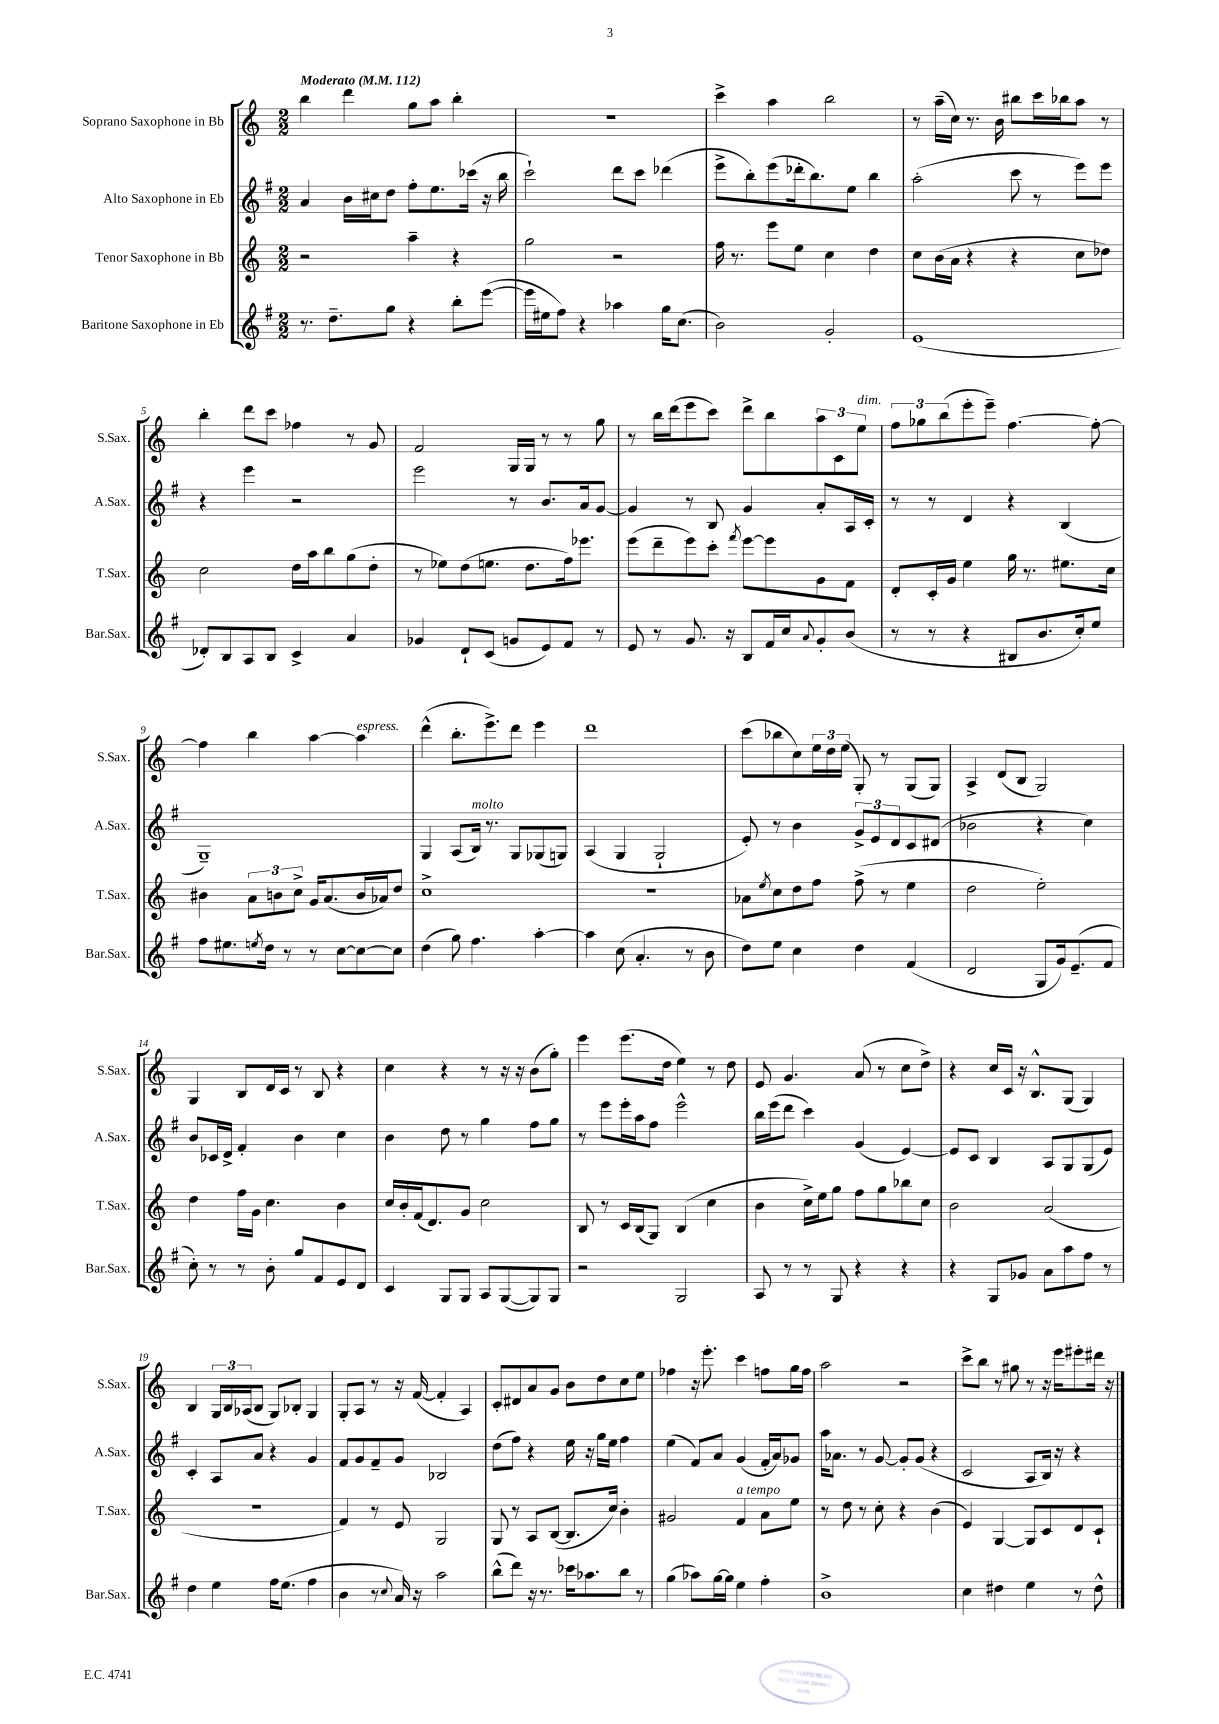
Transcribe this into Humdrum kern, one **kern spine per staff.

**kern	**kern	**kern	**kern
*staff4	*staff3	*staff2	*staff1
*clefG2	*clefG2	*clefG2	*clefG2
*k[f#]	*k[]	*k[f#]	*k[]
*M2/2	*M2/2	*M2/2	*M2/2
*MM112	*MM112	*MM112	*MM112
8.r	2r	4a	4bb
8.dd~	.	.	.
.	.	16b	4ddd
.	.	16cc#	.
8gg	.	8dd	.
4r	4aa~	8ff#'	8gg
.	.	8.ee	8aa
8bb'	4r	.	4bb'
.	.	(16ccc-	.
([8eee	.	16r	.
.	.	16bb	.
=	=	=	=
16eee]	2gg	2ccc`)	1r
16ee#	.	.	.
8ff#)	.	.	.
4r	.	.	.
4aa-	2r	8ddd	.
.	.	8ccc	.
16gg	.	(4ddd-	.
(8.cc	.	.	.
=	=	=	=
2b)	16ff	8eee^	4ccc^
.	8.r	.	.
.	.	8bb')	.
.	8eee	(8eee	4aa
.	8ee	16ddd-'	.
.	.	8.bb)	.
2g'	4cc	.	2bb
.	.	8ee	.
.	4dd	4bb	.
=	=	=	=
(1e	8cc	(2aa'	8r
.	(16b	.	(16aa~
.	16a	.	16cc)
.	4r	.	8.r
.	.	.	16b
.	4r	8ccc	8bb#
.	.	8r	16ccc
.	.	.	16bb-
.	8cc	8eee)	8aa
.	8dd-)	8eee	8r
=	=	=	=
8d-')	2cc	4r	4bb'
8B	.	.	.
8A	.	4eee	8ddd
8B	.	.	8ccc
4c^	16dd	2r	4ff-
.	16aa	.	.
.	8bb	.	.
4a	(8gg	.	8r
.	8dd'	.	8g
=	=	=	=
4g-	8r	2eee	2f
.	8ee-)	.	.
8d`	(8dd	.	.
(8c	8.ee	.	.
8g	.	8r	16G
.	8.dd	.	16G
8e)	.	8.b	8r
8f#	16ff)	.	8r
.	8.eee-	16a	.
8r	.	[8g	8gg
=	=	=	=
8e	(8eee	4g]	8r
8r	8ddd~	.	16bb
.	.	.	(16ddd
8.g	8eee)	8r	8eee
.	8ccc'	8B	8ccc)
16r	.	.	.
.	8qfff	.	.
8B	[8eee	4g	8ddd^
16f#	8eee]	.	8bb
16cc	.	.	.
8qqa	.	.	.
8g'	8g	8a'	12aa
.	.	.	12c
(8b	8f	16A	.
.	.	.	12ee
.	.	16c'	.
=	=	=	=
8r	8d'	8r	12ff
.	.	.	12gg-
8r	16c'	8r	.
.	.	.	(12bb
.	16g	.	.
4r	4ee	4d	8eee'
.	.	.	8eee~)
8B#	16gg	4r	[4.ff
.	8.r	.	.
8.b	.	.	.
.	8.ee#	(4B	.
16cc')	.	.	.
8ee	.	.	8ff'_
.	16cc	.	.
=	=	=	=
8ff#	4b#	1G~)	4ff]
8.ee#	.	.	.
.	12a	.	4bb
8qee	.	.	.
16dd	.	.	.
.	12b	.	.
8r	.	.	.
.	12cc^	.	.
8r	16g	.	[4aa
.	(8.a	.	.
[8cc	.	.	.
8cc_	16b	.	4aa]
.	16a-)	.	.
8cc]	8dd	.	.
=	=	=	=
(4dd	1cc^	4G	(4ddd^^
8gg)	.	(8A	8.bb'
4.ff#	.	16B)	.
.	.	8.r	8.eee^)
.	.	8G	8ddd
[4aa'	.	(8G-	4eee
.	.	8G)	.
=	=	=	=
4aa]	1r	(4A	1ddd
(8cc	.	4G	.
4.a'	.	.	.
.	.	2G`	.
8r	.	.	.
8b	.	.	.
=	=	=	=
8dd)	8a-	8e')	(8ccc
.	8qee	.	.
8ee	8cc	8r	8bb-
4cc	8dd	4b	8cc)
.	8ff	.	24ee
.	.	.	24dd
.	.	.	(24ee
4dd	(8ff^	12g^	8G')
.	.	12e	.
.	8r	.	8r
.	.	12d	.
(4f#	4ee	8c	(8G
.	.	(8d#	8G)
=	=	=	=
2d	2dd	2b-	4A^
.	.	.	(8d
.	.	.	8B
8G	2ee')	4r	2G)
16g)	.	.	.
(8.e~	.	.	.
.	.	4cc)	.
8f#	.	.	.
=	=	=	=
8cc')	4dd	8b	4G
8r	.	16c-	.
.	.	16d^	.
8r	16ff	4f#'	8B
.	16g	.	.
8b'	4.cc	.	16d
.	.	.	16c
8gg	.	4b	8r
8f#	.	.	8B
8e	4b	4cc	4r
8d	.	.	.
=	=	=	=
4c	16cc	4b	4cc
.	16b'	.	.
.	(16f	.	.
.	8.d)	.	.
8G	.	8dd	4r
8G	8g	8r	.
8A	2cc	4gg	8r
([8G	.	.	16r
.	.	.	16r
8G])	.	8ff#	(8b
8G	.	8gg	8gg')
=	=	=	=
2r	8B	8r	4eee
.	8r	8eee	.
.	16c	16eee'	(8.eee
.	(16B	16aa	.
.	8G)	8ff#	.
.	.	.	16dd
2G	(4B	2eee^^	4ee)
.	4cc	.	8r
.	.	.	8dd
=	=	=	=
8A	4b	16bb	8e
.	.	(16eee	.
8r	.	8ddd	4.g
8r	16cc^)	4ccc)	.
.	16ee	.	.
8G	8gg	.	.
4r	8ff	(4g	(8a
.	8gg	.	8r
4r	8bb-	[4e)	8cc
.	8cc	.	8dd^)
=	=	=	=
4r	2b	8e]	4r
.	.	8c	.
8G	.	4B	16cc
.	.	.	16c
8g-	.	.	16r
.	.	.	8.B^^
8a	(2a	8A	.
8aa	.	8G	(8G
8ff#	.	(8G	4G)
8r	.	8e)	.
=	=	=	=
4dd	1r	4c'	4B
4ee	.	8A	24G
.	.	.	24B
.	.	.	(24A-
.	.	8a	8B
16ff#	.	4r	8G)
(8.ee	.	.	.
.	.	.	8B-'
4ff#	.	4g	4G
=	=	=	=
4b	4f)	8f#	8G'
.	.	8g	8A
8r	8r	8f#~	8r
8qqcc	.	.	.
16a)	8e	8g	16r
16r	.	.	([16f
2aa	2G	2B-	4f']
.	.	.	4A)
=	=	=	=
(8bb^^	8G	(8dd	8c'
8ddd)	8r	8ff#)	8d#
16r	8A	4r	8a
8.r	.	.	.
.	([8B	.	8g
16ccc-	8.B]	16ee	8b
8.aa-	.	16r	.
.	.	16gg	8dd
.	16cc)	16ee	.
8bb	4b'	4ff#	8cc
8r	.	.	8ee
=	=	=	=
(4gg	2g#	(4ee	4ff-
8aa-)	.	8f#)	16r
.	.	.	8.eee'
[16gg	.	8a	.
16gg]	.	.	.
4ee	4f	(4g	4ccc
4ff#'	8a	16f#'	8ff
.	.	16a)	.
.	8ee	8g-	16gg
.	.	.	16ff
=	=	=	=
1b^	8r	16aa	2aa
.	.	8.a-	.
.	8dd	.	.
.	8r	8r	.
.	8cc'	[8g	.
.	4r	8g']	2r
.	.	(8g	.
.	(4b	4r	.
=	=	=	=
4cc	4e)	2c	8ccc^
.	.	.	8bb
4dd#	[4G	.	8r
.	.	.	8gg#
4ee	8G]	8A	8r
.	8c	16B)	16r
.	.	16r	16eee
8r	8d	4r	8eee#'
8dd#^^	8c`	.	16ddd#
.	.	.	16r
==	==	==	==
*-	*-	*-	*-
